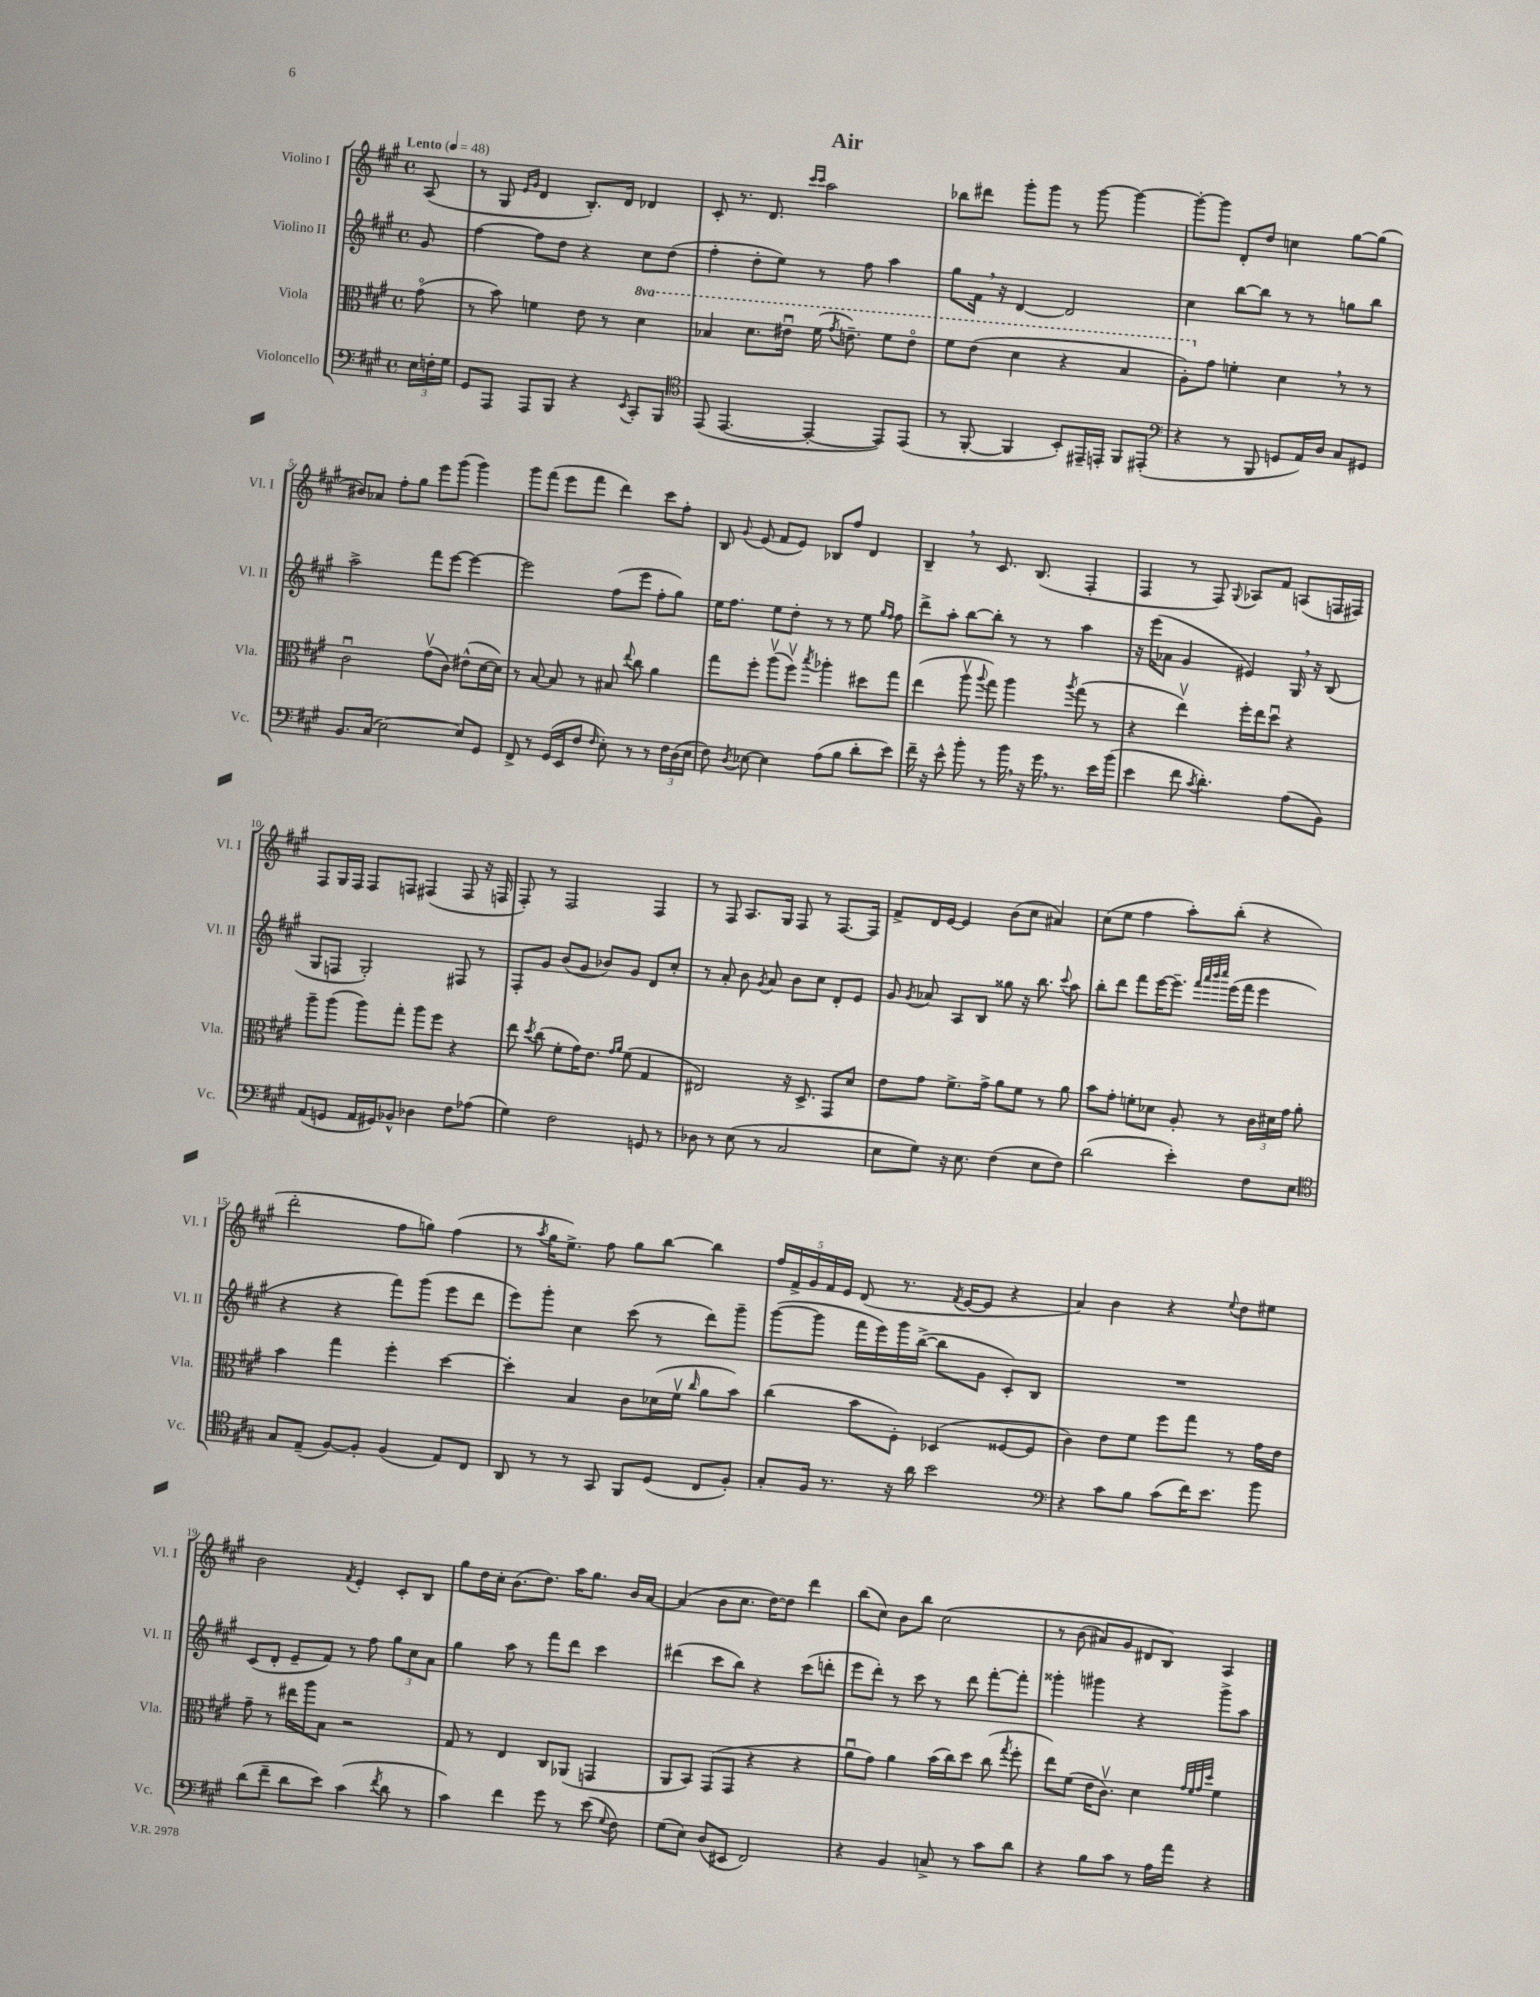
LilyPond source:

\header { title = "Air" }
<<
\new StaffGroup <<
\new Staff = "s0" \with { instrumentName = "Violino I" shortInstrumentName = "Vl. I" } {
    \clef treble \key a \major \defaultTimeSignature \time 4/4 \partial 8 \tempo "Lento" 4 = 48
    \autoBeamOff a8( |
    r8 gis8 \grace { e'16[ gis'16] } d'4 b8.[-.) d'16] des'4 |
    cis'8-. r8. d'8. \grace { cis'''16[ cis'''16] } a''2 |
    bes''8[ dis'''8] gis'''8[-. gis'''8] r8 gis'''8~ gis'''4~ |
    gis'''8[~-. gis'''8] d'8[-. d''8] c''4 gis''8[~ gis''8]( |
    bis'8[) aes'8] fis''8[-. gis''8] e'''8[ gis'''8]( gis'''4) |
    gis'''8[ fis'''8]( e'''8[ fis'''8] d'''4) cis'''8[ fis''8]-. |
    b8 \appoggiatura { gis'8 } e'8( fis'8[ e'8]) bes8[ fis''8] d'4 |
    b4-- \breathe r8 cis'8. b8.( fis4-. |
    fis4 r8 fis8) \appoggiatura { gis8 } aes8[ fis'8] a8[( f16 fis16]) |
    fis8[ gis16 fis16] fis8[ f8] fis4( fis8 r16 f16 |
    fis8-.) r8 fis2 fis4 |
    r8 fis8 a8.[ gis16] fis8 r8 fis8.[~ fis16] |
    fis'8[-> d'16 e'16]~ e'4 b'8[( cis''8] ais'4) |
    cis''8[( e''8] fis''4 a''8[-.) b''8]-.( r4 |
    d'''2-. fis''8[ g''8]) fis''4( |
    r8 \acciaccatura { a''8 } gis''16[ e''8.]->) fis''8 gis''8[ b''8]~ b''4 |
    \tuplet 5/4 { fis''16[ fis'16-> gis'16 fis'16 e'16] } d'8( r8. \acciaccatura { fis'8 } e'16[~ e'8] r4 |
    a'4) b'4 r4 \appoggiatura { e''8 } d''8[ eis''8] |
    b'2 \acciaccatura { fis'8 } e'4-. cis'8[-. b8] |
    gis''8[ d''16 cis''16]-. b'8.[( d''8.]) a''16[ gis''8.] b'16[ a'16]~ |
    a'4( b'8[ cis''8.] d''16[~) d''8] d'''4 |
    b''8[( cis''8]) b'8[ b''8] cis''2\( |
    r8 b'8( ais'8[) gis'8] dis'8[ b8]\) a4 \bar "|." |
}
\new Staff = "s1" \with { instrumentName = "Violino II" shortInstrumentName = "Vl. II" } {
    \clef treble \key a \major \defaultTimeSignature \time 4/4 \partial 8
    \autoBeamOff gis'8 |
    fis''4~ fis''8[ d''8] r4 cis''8[ d''8]( |
    fis''4-. d''8[-. e''8]) r8 fis''8 a''4 |
    gis''8[ fis'16] \breathe r16 d'4~ d'2 |
    cis''4 b''8[~ b''8] r8 r8 g''8[ b''8] |
    a''2-> fis'''8[ e'''8]~ e'''4~ |
    e'''2 fis''8[( e'''8] fis''8[-. gis''8]) |
    e''16[ fis''8.] e''8[ d''8]-. r8 r8 e''8 \grace { gis''16[ fis''16] } fis''8 |
    d'''8[-> a''8]-. b''8[~ b''8]-. r8 r8 a''4 |
    r16 e'''16[( aes'8] gis'4 eis'4) gis16 \breathe r16 b8( |
    gis8[ f8] gis2-.) fis8 r8 |
    fis8[-. gis'8] b'8[( gis'8] bes'8[) gis'8] d'8[ cis''8]-. |
    r8 a'8-. b'8 \acciaccatura { gis'8 } a'8 b'8[ cis''8] d'8[-. e'8] |
    gis'8 \acciaccatura { gis'8 } aes'8 a8[ b8] gisis''8 r16 b''8. \appoggiatura { cis'''8 } a''8 |
    b''8[-. d'''8] fis'''8[ e'''16~ e'''8.]-- \grace { fis'''32[ a'''32 b'''32 cis''''32] } e'''16[( fis'''16] e'''4 |
    r4 r4 fis'''8[) gis'''8]( e'''8[ d'''8] |
    e'''8[) gis'''8]-. cis''4 cis'''8( r8 d'''8[) gis'''8]-- |
    gis'''8[~( gis'''8] fis'''16[ e'''16) gis'''16 b''16]~->( b''8[ gis'8] cis'8[-.) b8] |
    R1 |
    cis'8[( d'8]-. e'8[-- fis'8]) r8 fis''8 \tuplet 3/2 { gis''8[ cis''8 a'8] } |
    gis''4 a''8 r8 fis'''8[ d'''8] cis'''4 |
    dis'''4( cis'''8[ b''8]) r4 cis'''8[( d'''8]-. |
    e'''8[ d'''8]-.) r8 cis'''8 r8 d'''8 fis'''8[~-. fis'''8]-. |
    gisis'''4-. gis'''4 r4 gis'''8[-> a''8] \bar "|." |
}
\new Staff = "s2" \with { instrumentName = "Viola" shortInstrumentName = "Vla." } {
    \clef alto \key a \major \defaultTimeSignature \time 4/4 \set Staff.ottavationMarkups = #ottavation-simple-ordinals \partial 8
    \autoBeamOff gis'8\flageolet( |
    r8 b'8) f'4 e'8 r8 \ottava #1 d''4 |
    bes'4 d''8.[ eis''16]\downbow fis''16( \acciaccatura { gis''8 } e''8.--) fis''8[ e''8]\flageolet |
    fis''8[ e''8]( d''4 r4 b'4 |
    a'8[-.) \ottava #0 gis'8] f'4-. d'4 \breathe r8 r8 |
    cis'2\downbow gis'8[\upbow( cis'8]) eis'8[-^( d'16~ d'16]) |
    r8 b8~ b8 r8 bis8 \appoggiatura { e''8 } cis''8 a'4 |
    gis''8[ fis''8]-. a''8[\upbow( fis''8]\upbow) \acciaccatura { b''8 } aes''4-. dis''8[ gis''8] |
    e''4( a''8\upbow \appoggiatura { a''8 } gis''8) a''4 \acciaccatura { a''8 } gis''8( r8 |
    r4 e''4\upbow) fis''16[-. e''16 d''8]\downbow r4 |
    a''8[-- a''8]( a''8[) gis''8]-. a''8[ fis''8] r4 |
    e''8 \acciaccatura { d''8 } cis''8( fis'8[-. gis'16) e'8.] \grace { gis'16[ a'16] } fis'8( gis4 |
    eis2) r16 d8.-> gis,8[ d'8] |
    e'8[ gis'8] fis'8.[-> gis'16]-> a'8[ fis'8] r8 a'8 |
    b'8[ gis'8]-. f'8[-. des'8] a8-. r8 \tuplet 3/2 { cis'16[ dis'16 gis'16] } a'8-. |
    b'4 gis''4 fis''4-. d''4~ |
    d''4-. b4 cis'8[ des'16( fis'16]\upbow \grace { cis''16 } a'8[ b'8]) |
    cis''4( b'8[ fis8]-.) des4( fisis8[~ fisis8] |
    cis'4) e'8[ fis'8] fis''8[ gis''8] r8 gis'16[ e'16] |
    gis'8-- r8 eis''16[ a''16 b8] r2 |
    gis8 r8 e4 cis8[ aes,8]( g,4 |
    a,8[ b,8]) gis,8[( gis,8] r4 r4 |
    a'8[\downbow gis'8]) a'4 b'16[( cis''16) d''8] cis''8( \acciaccatura { gis''8 } fis''8-. |
    e''8[) fis'8]( e'16[ cis'8.]\upbow) d'4 \grace { gis'32[ fis'32 gis'32 d''32] } fis'4 \bar "|." |
}
\new Staff = "s3" \with { instrumentName = "Violoncello" shortInstrumentName = "Vc." } {
    \clef bass \key a \major \defaultTimeSignature \time 4/4 \partial 8
    \autoBeamOff \tuplet 3/2 { e16[ f16-. gis16] } |
    gis,8[ a,,8] a,,8[ b,,8] r4 \acciaccatura { e,8 } cis,8[-. b,,8] |
    \clef tenor e,8( e,4.~ e,4~-. e,8[) e,8]( |
    r8 fis,8~-. fis,4 b,8[-.) eis,16-- e,16]-. fis,8[ eis,8]-.( |
    \clef bass r4 r8 b,,8 g,8[ a,16) d16] cis8[ gis,8] |
    b,8.[ cis16]( e2~) e8[ gis,8] |
    fis,8-> r8 gis,16[( e,16 fis8] \grace { fis16 } e8-.) r8 r8 \tuplet 3/2 { fis16[ d16( e16] } |
    fis8) \acciaccatura { d8 } ees8~ ees4 a8[( b8] d'8[-. e'8]) |
    fis'16-- r16 e'8-^ b'8-. r8 b'16 \breathe r16 gis'16 \breathe r8. e'16[ b'16]( |
    e'4 fis'8 \acciaccatura { cis'8 } d'4.-.) a8[( b,8]) |
    a,8[( g,8] a,16[ gis,16) bes,8]-^ des4 fis8[ aes8]( |
    gis4) fis2 g,8 r8 |
    des8 r8 e8( r8 cis2 |
    e8[ gis8]) r16 e8. fis4( e8[ fis8]) |
    d'2( e'4-.) fis8[ e8] |
    \clef tenor gis8[ e8]--( fis8[~) fis8]-. fis4( e8[) cis8] |
    a,8 r8 r8 gis,8 fis,8[ d8]( cis8[ fis8]-.) |
    gis8[-. fis16] r8. r16 a'16 b'2 |
    \clef bass r4 cis'8[ b8] cis'8[( fis'16) e'8.] b'8 |
    d'8[( fis'8]-- d'8[ e'8]) cis'4( \acciaccatura { fis'8 } d'8 r8 |
    cis'4) fis'4 gis'8 r8 e'8( \appoggiatura { gis8 } fis8) |
    gis8[( e8]) d8[( eis,8] fis,2) |
    r4 b,4 c8-> r8 cis'8[ d'8] |
    r4 b8[ cis'8] r8 a16[ a'16] r4 \bar "|." |
}
>>
>>
